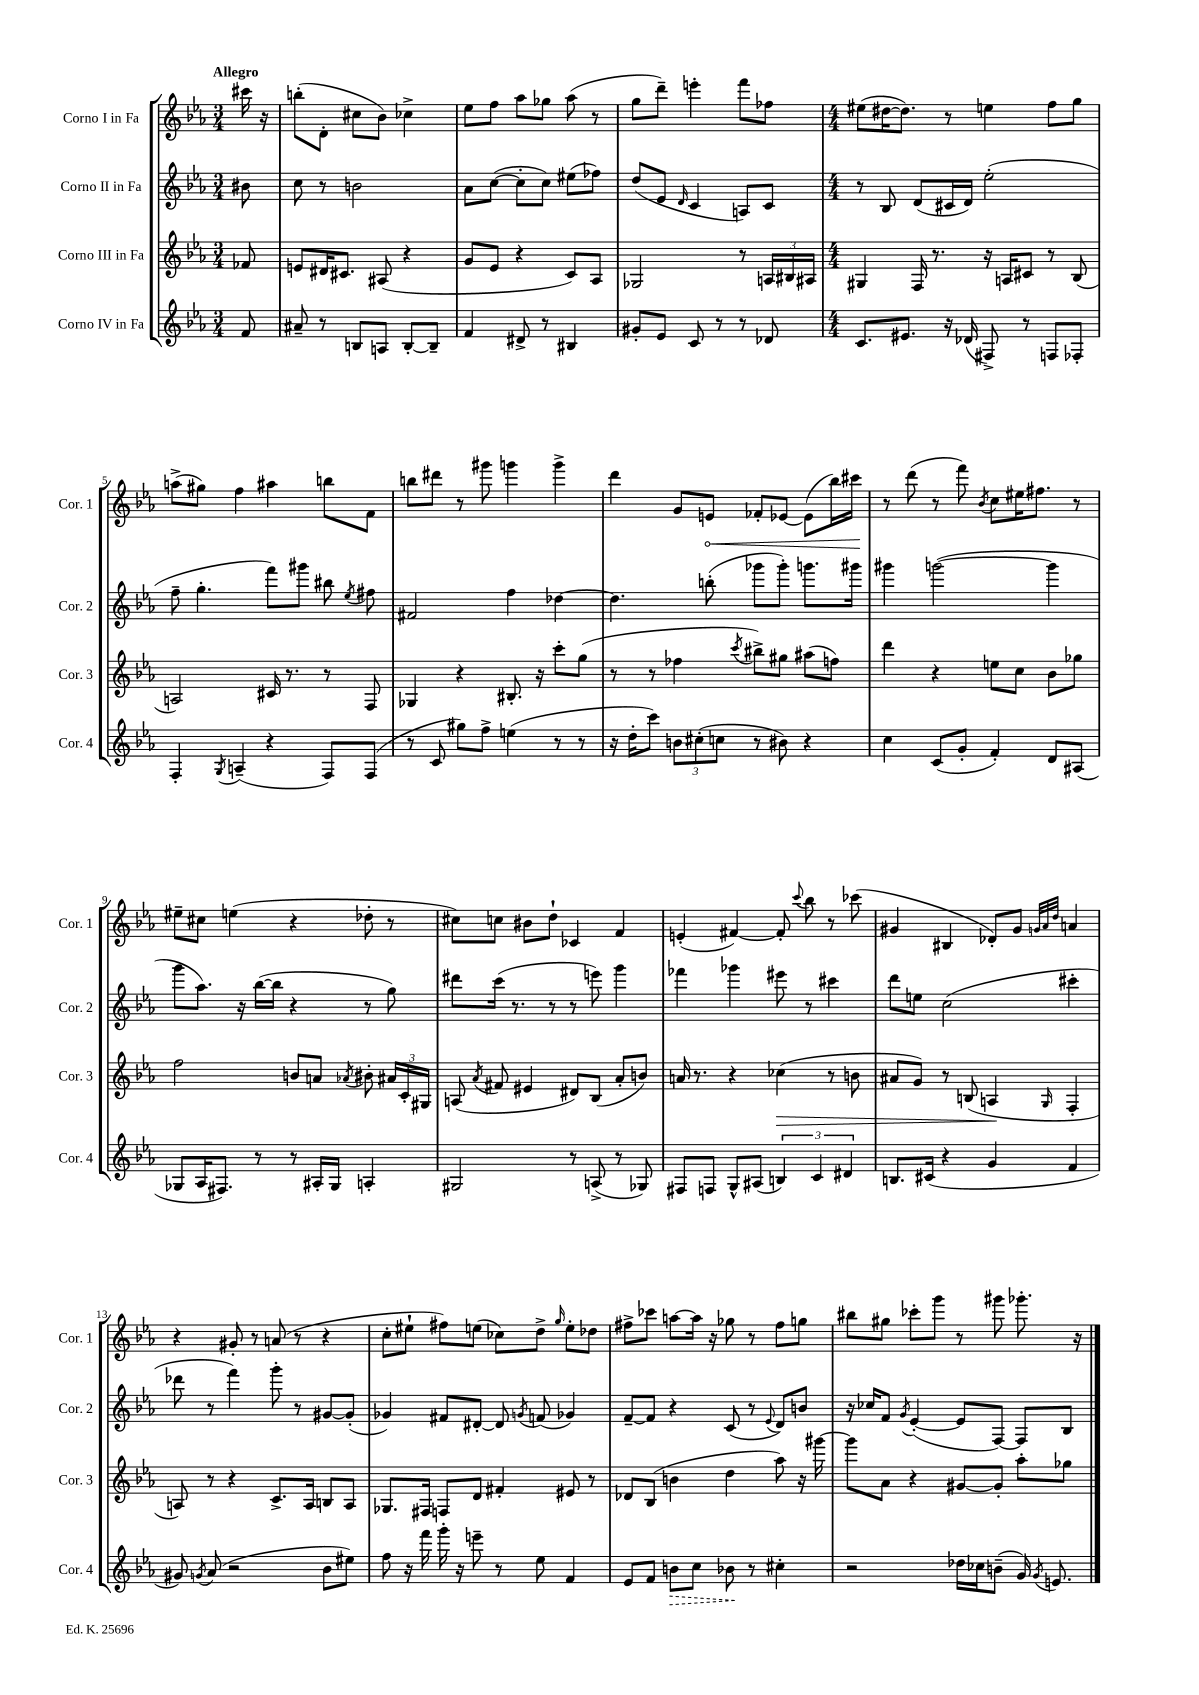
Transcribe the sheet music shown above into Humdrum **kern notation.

**kern	**dynam	**kern	**dynam	**kern	**kern	**dynam
*part4	*part4	*part3	*part3	*part2	*part1	*part1
*staff4	*staff4	*staff3	*staff3	*staff2	*staff1	*staff1
*I"Corno IV in Fa	*	*I"Corno III in Fa	*	*I"Corno II in Fa	*I"Corno I in Fa	*
*I'Cor. 4	*	*I'Cor. 3	*	*I'Cor. 2	*I'Cor. 1	*
*clefG2	*	*clefG2	*	*clefG2	*clefG2	*
*k[b-e-a-]	*	*k[b-e-a-]	*	*k[b-e-a-]	*k[b-e-a-]	*
*M3/4	*	*M3/4	*	*M3/4	*M3/4	*
=	=	=	=	=	=	=
!	!	!	!	!	!LO:TX:a:B:t=Allegro	!
8f/	.	8f-X/	.	8b#X\	16ccc#X\	.
.	.	.	.	.	16r	.
=1	=1	=1	=1	=1	=1	=1
8a#X~/	.	8en/L	.	8cc\	(8bbn'\L	.
8r	.	16d#X/K	.	8r	8d'\J	.
.	.	8.c#X/J	.	.	.	.
8Bn/L	.	.	.	2bn\	8cc#X\L	.
8An/J	.	(8A#X/	.	.	8b-\J)	.
[8B'/L	.	4r	.	.	4cc-X^\	.
8B~/J]	.	.	.	.	.	.
=2	=2	=2	=2	=2	=2	=2
4f/	.	8g/L	.	8a-\L	8ee-\L	.
.	.	8e-/J	.	([8cc\J	8ff\J	.
8d#X^/	.	4r	.	8cc'\L]	8aa-\L	.
8r	.	.	.	8cc\J)	8gg-X\J	.
4B#X/	.	8c/L)	.	(8ee#X\L	(8aa-\	.
.	.	8A-/J	.	8ff-X\J)	8r	.
=3	=3	=3	=3	=3	=3	=3
8g#X'/L	.	2G-X/	.	(8dd/L	8gg\L	.
8e-/J	.	.	.	8e-/J	8ddd~\J)	.
.	.	.	.	16qqd/	.	.
8c/	.	.	.	4c/	4eeen'\	.
8r	.	.	.	.	.	.
8r	.	8r	.	8An/L)	8fff\L	.
8d-X/	.	24An/LL	.	8c/J	8ff-X\J	.
.	.	24B#X/	.	.	.	.
.	.	24A#X/JJ	.	.	.	.
=4	=4	=4	=4	=4	=4	=4
*M4/4	*	*M4/4	*	*M4/4	*M4/4	*
8.c/L	.	4G#X/	.	8r	(8ee#X\L	.
.	.	.	.	8B-/	[16dd#X\K	.
8.e#X/J	.	.	.	.	8.dd#\J])	.
.	.	16F/	.	(8d/L	.	.
.	.	8.r	.	.	.	.
16r	.	.	.	16c#X/L	8r	.
(16d-X/	.	.	.	16d/JJ)	.	.
8F#X^/)	.	16r	.	(2ee-'\	4een\	.
.	.	16An/KL	.	.	.	.
8r	.	8c#X/J	.	.	.	.
8Fn/L	.	8r	.	.	8ff\L	.
8F-X'/J	.	(8B-/	.	.	8gg\J	.
!!LO:LB:g=z
=5	=5	=5	=5	=5	=5	=5
4F'/	.	2An/)	.	8ff~\	(8aan^\L	.
.	.	.	.	4.gg'\	8gg#X\J)	.
8qG/	.	.	.	.	.	.
(4An~/	.	.	.	.	4ff\	.
4r	.	16c#X/	.	8fff\L)	4aa#X\	.
.	.	8.r	.	.	.	.
.	.	.	.	8ggg#X\J	.	.
8F/L)	.	8r	.	8bb#X\	8bbn\L	.
.	.	.	.	8qee-/	.	.
(8F/J	.	8F/	.	8ff#X\	8f\J	.
=6	=6	=6	=6	=6	=6	=6
8r	.	4G-X/	.	2f#X/	8bbn\L	.
8c/	.	.	.	.	8ddd#X\J	.
8gg#X\L)	.	4r	.	.	8r	.
8ff^\J	.	.	.	.	8ggg#X\	.
(4een\	.	8.B#X'/	.	4ff\	4gggn\	.
.	.	16r	.	.	.	.
8r	.	8ccc'\L	.	[4dd-X\	4ggg^\	.
8r	.	(8gg\J	.	.	.	.
=7	=7	=7	=7	=7	=7	=7
16r	.	8r	.	4.dd-\]	4ddd\	.
16dd'\KL	.	.	.	.	.	.
8ccc\J)	.	8r	.	.	.	.
12bn\L	.	4ff-X\	.	.	8g/L	.
(12cc#X'\	.	.	.	.	.	.
!	!	!	!	!	!	!LO:HP:b
.	.	.	.	(8bbn'\	8en/J	<
12ccn\J	.	.	.	.	.	.
.	.	8qccc/	.	.	.	.
8r	.	8bb#X^\L)	.	8ggg-X\L	8f-X'/L	.
8b#X\)	.	8gg#X\J	.	8ggg-'\J)	[8e-X/J	.
4r	.	(8aa#X\L	.	8.gggn\L	(8e-\L]	.
.	.	8ffn\J)	.	.	16bb-\L)	.
.	.	.	.	16ggg#X\Jk	16ccc#X\JJ	.
.	.	.	.	.	.	[
=8	=8	=8	=8	=8	=8	=8
4cc\	.	4ddd\	.	4ggg#X\	8r	.
.	.	.	.	.	(8ddd\	.
(8c/L	.	4r	.	([2gggn\	8r	.
8g'/J	.	.	.	.	8fff\)	.
.	.	.	.	.	8qb-/	.
4f'/)	.	8een\L	.	.	8cc\L	.
.	.	8cc\J	.	.	16ee#X\K	.
.	.	.	.	.	8.ff#X\J	.
8d/L	.	8b-\L	.	4ggg\]	.	.
(8A#X/J	.	8gg-X\J	.	.	8r	.
!!LO:LB:g=z
=9	=9	=9	=9	=9	=9	=9
8G-X/L	.	2ff\	.	8ggg\L	8ee#X~\L	.
16A-/K	.	.	.	8.aa-\J)	8cc#X\J	.
8.F#X/J)	.	.	.	.	.	.
.	.	.	.	.	(4een\	.
.	.	.	.	16r	.	.
8r	.	.	.	([16bb-\LL	.	.
.	.	.	.	16bb-\JJ]	.	.
8r	.	8bn/L	.	4r	4r	.
16A#X'/LL	.	8an/J	.	.	.	.
16G-/JJ	.	.	.	.	.	.
.	.	8qa-X/	.	.	.	.
4An'/	.	8b#X'\	.	8r	8dd-X'\	.
.	.	24a#X/LL	.	8gg\)	8r	.
.	.	24c'/	.	.	.	.
.	.	24G#X/JJ	.	.	.	.
=10	=10	=10	=10	=10	=10	=10
2G#X/	.	(8An/	.	8ddd#X\L	8cc#X\L)	.
.	.	8qa-/	.	.	.	.
.	.	8f#X/	.	(16ccc\Jk	8ccn\J	.
.	.	.	.	8.r	.	.
.	.	4e#X/	.	.	8b#X\L	.
.	.	.	.	8r	8dd`\J	.
8r	.	8d#X/L)	.	8r	4c-X/	.
(8An^/	.	(8B-/J	.	8eeen\)	.	.
8r	.	8a-'/L	.	4ggg\	4f/	.
8G-X/)	.	8bn/J)	.	.	.	.
=11	=11	=11	=11	=11	=11	=11
8F#X/L	.	16an/	.	4fff-X\	(4en'/	.
.	.	8.r	.	.	.	.
8Fn/J	.	.	.	.	.	.
8G^^/L	.	4r	.	4ggg-X\	[4f#X/)	.
(8A#X/J	.	.	.	.	.	.
!	!	!	!LO:HP:b	!	!	!
6Bn/)	.	(4cc-X\	>	8eee#X\	8f#'/]	.
.	.	.	.	.	8qqccc/	.
.	.	.	.	8r	8bb-\	.
6c/	.	.	.	.	.	.
.	.	8r	.	4ccc#X\	8r	.
6d#X/	.	.	.	.	.	.
.	.	8bn\	.	.	(8ccc-X\	.
=12	=12	=12	=12	=12	=12	=12
8.Bn/L	.	8a#X/L	.	8ddd\L	4g#X/	.
.	.	8g/J)	.	8een\J	.	.
(16c#X/Jk	.	.	.	.	.	.
4r	.	8r	.	(2cc\	4B#X/	.
.	.	(8Bn/	.	.	.	.
4g/	.	4An/	.	.	8d-X'/L)	.
.	.	.	.	.	8g#/J	.
.	.	.	.	.	32qqgn/LLL	.
.	.	.	.	.	32qqa-/	.
.	.	16qqG/	.	.	32qqdd/JJJ	.
4f/	.	4F'/	]	4ccc#X'\	4an/	.
!!LO:LB:g=z
=13	=13	=13	=13	=13	=13	=13
8g#X/)	.	8An/)	.	8ddd-X\	4r	.
8qgn/	.	.	.	.	.	.
(8a-/	.	8r	.	8r	.	.
2r	.	4r	.	4fff\)	8g#X'/	.
.	.	.	.	.	8r	.
.	.	8.c^/L	.	8ggg'\	(8an/	.
.	.	.	.	8r	8r	.
.	.	16A/Jk	.	.	.	.
8b-\L	.	8Bn/L	.	[8g#X/L	4r	.
8ee#X\J)	.	8A/J	.	(8g#'/J]	.	.
=14	=14	=14	=14	=14	=14	=14
8ff\	.	8.G-X/L	.	4g-X/)	8cc'\L	.
16r	.	.	.	.	8ee#X`\J	.
16fff\	.	16F#X/Jk	.	.	.	.
16ggg'\	.	8Fn/L	.	8f#X/L	8ff#X\L)	.
16r	.	.	.	.	.	.
8eeen~\	.	8d/J	.	[8d#X'/J	(8een\J	.
8r	.	4f#X'/	.	8d#/]	8cc-X\L)	.
.	.	.	.	8qgn/	.	.
8ee-\	.	.	.	(8fn/	8dd^\J	.
.	.	.	.	.	16qqgg/	.
4f/	.	8e#X/	.	4g-X/)	8ee'\L	.
.	.	8r	.	.	8dd-X\J	.
=15	=15	=15	=15	=15	=15	=15
8e-/L	.	8d-X/L	.	[8f~/L	8ff#X^\L	.
8f/J	.	(8B-/J	.	8f/J]	8ccc-X\J	.
!	!LO:HP:b	!	!	!	!	!
8bn\L	>	4bn\	.	4r	[8aan\L	.
8cc\J	.	.	.	.	16aa\Jk]	.
.	.	.	.	.	16r	.
8b-X\	.	4dd\	.	(8c/	8gg-X\	.
8r	]	.	.	8r	8r	.
.	.	.	.	8qqe-/	.	.
4cc#X'\	.	8aa-\)	.	8d/L)	8ff#\L	.
.	.	16r	.	8bn/J	8ggn\J	.
.	.	[16ggg#X\	.	.	.	.
=16	=16	=16	=16	=16	=16	=16
2r	.	8ggg#\L]	.	16r	8bb#X\L	.
.	.	.	.	16cc-X/KL	.	.
.	.	8a-\J	.	8f/J	8gg#X\J	.
.	.	.	.	8qg/	.	.
.	.	4r	.	([4e-'/	8ccc-X'\L	.
.	.	.	.	.	8ggg\J	.
16dd-X\LL	.	[8g#X/L	.	8e-/L]	8r	.
16cc-X\J	.	.	.	.	.	.
(8bn~\J	.	8g#'/J]	.	[8F/J)	8ggg#X\	.
16g/)	.	8aa-'\L	.	8F/L]	8.ggg-X'\	.
8qg/	.	.	.	.	.	.
8.en/	.	.	.	.	.	.
.	.	8gg-X\J	.	8B-/J	.	.
.	.	.	.	.	16r	.
==	==	==	==	==	==	==
*-	*-	*-	*-	*-	*-	*-
